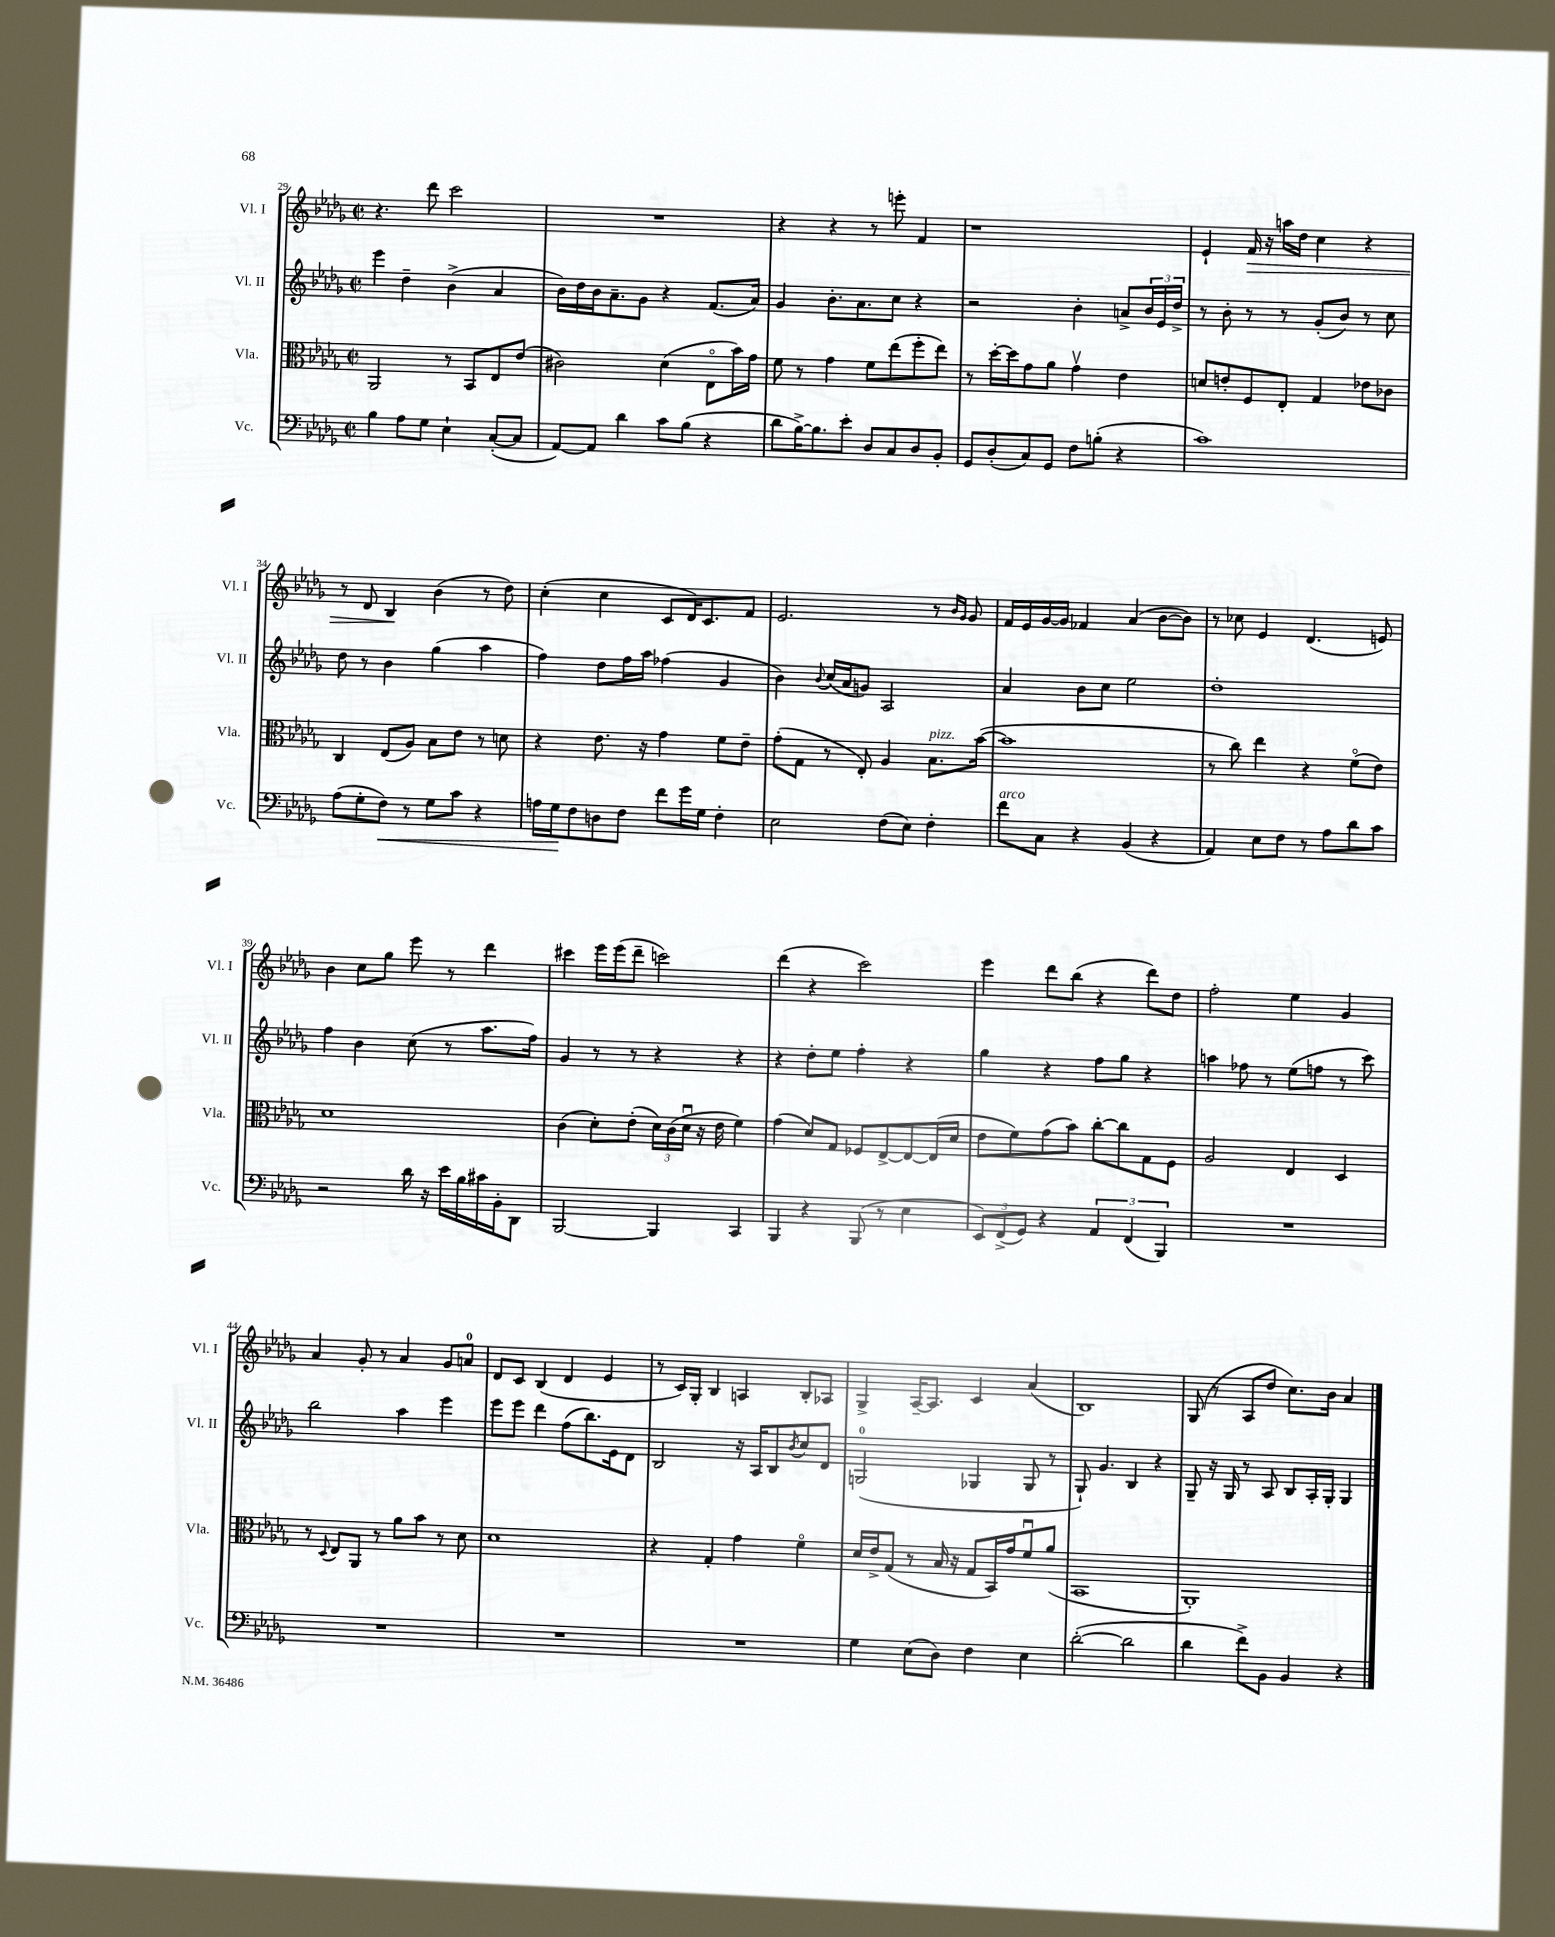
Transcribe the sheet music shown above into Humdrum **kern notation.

**kern	**dynam	**kern	**kern	**kern	**dynam
*part4	*part4	*part3	*part2	*part1	*part1
*staff4	*staff4	*staff3	*staff2	*staff1	*staff1
*I"Vc.	*	*I"Vla.	*I"Vl. II	*I"Vl. I	*
*I'Vc.	*	*I'Vla.	*I'Vl. II	*I'Vl. I	*
*clefF4	*	*clefC3	*clefG2	*clefG2	*
*k[b-e-a-d-g-]	*	*k[b-e-a-d-g-]	*k[b-e-a-d-g-]	*k[b-e-a-d-g-]	*
*M2/2	*	*M2/2	*M2/2	*M2/2	*
*met(c|)	*	*met(c|)	*met(c|)	*met(c|)	*
=29	=29	=29	=29	=29	=29
4B-\	.	2AA-/	4eee-\	4.r	.
8A-\L	.	.	4dd-~\	.	.
8G-\J	.	.	.	8ddd-\	.
4E-`\	.	8r	(4b-^\	2ccc\	.
.	.	8BB-/L	.	.	.
([8C'/L	.	8E-/	4a-/	.	.
8C/J]	.	(8e-/J	.	.	.
=30	=30	=30	=30	=30	=30
[8AA-/L)	.	2c#X\)	16b-\LL)	1r	.
.	.	.	16dd-\	.	.
8AA-/J]	.	.	16b-\J	.	.
.	.	.	8.a-~\	.	.
4d-\	.	.	.	.	.
.	.	.	8g-\J	.	.
8c\L	.	(4d-\	4r	.	.
(8B-\J	.	.	.	.	.
4r	.	8E-\L	(8.f/L	.	.
.	.	16b-\L)	.	.	.
.	.	16g-\JJ	16a-/Jk)	.	.
=31	=31	=31	=31	=31	=31
8d-\L	.	8f\	4g-/	4r	.
[16B-^\K)	.	8r	.	.	.
8.B-\]	.	.	.	.	.
.	.	4g-\	8.b-'\L	4r	.
8e-'\J	.	.	.	.	.
.	.	.	8.a-\	.	.
8D-/L	.	8f\L	.	8r	.
8C/	.	(8ee-\	8cc\J	8eeen'\	.
8D-/	.	8ff'\	4r	4f/	.
8BB-'/J	.	8ee-\J)	.	.	.
=32	=32	=32	=32	=32	=32
8GG-/L	.	8r	2r	1r	.
(8D-'/	.	[16dd-'\LL	.	.	.
.	.	16dd-\J]	.	.	.
8C/)	.	8g-\	.	.	.
8GG-/J	.	8a-\J	.	.	.
8F\L	.	4g-v\	4b-'\	.	.
(8Bn'\J	.	.	.	.	.
4r	.	4e-\	8an^/L	.	.
.	.	.	24b-/L	.	.
.	.	.	24e-/	.	.
.	.	.	24dd-^/JJ	.	.
=33	=33	=33	=33	=33	=33
1c)	.	8dn/L	8r	4e-`/	.
.	.	8en'/	8b-'\	.	.
!	!	!	!	!	!LO:HP:b
.	.	8F/	8r	16f/	>
.	.	.	.	16r	.
.	.	8E-'/J	8r	16aan\LL	.
.	.	.	.	16dd-\JJ	.
.	.	4G-/	(8g-'/L	4cc\	.
.	.	.	8b-/J)	.	.
.	.	8e-X\L	8r	4r	.
.	.	8c-X\J	8cc\	.	.
!!LO:LB:g=z
=34	=34	=34	=34	=34	=34
(8A-\L	.	4C/	8dd-\	8r	.
8G-'\	.	.	8r	8d-/	.
!	!LO:HP:b	!	!	!	!
8F\J)	<	(8E-/L	4b-\	4B-/	.
8r	.	8A-/J)	.	.	.
8G-\L	.	8B-\L	(4gg-\	(4b-\	]
8c\J	.	8e-\J	.	.	.
4r	.	8r	4aa-\	8r	.
.	.	8dn\	.	8dd-\)	.
=35	=35	=35	=35	=35	=35
16An\LL	.	4r	4ff\)	(4cc'\	.
16G-\J	.	.	.	.	.
8F\	[	.	.	.	.
8Dn\	.	8.e-\	8dd-\L	4cc\	.
8F\J	.	.	16ff\L	.	.
.	.	16r	16aa-\JJ	.	.
8f\L	.	4g-\	(4ff-X\	8c/L	.
16g-\L	.	.	.	16d-/K)	.
16G-\JJ	.	.	.	8.c/	.
4F'\	.	8f\L	4g-/	.	.
.	.	8e-~\J	.	8f/J	.
=36	=36	=36	=36	=36	=36
2E-\	.	(8g-'\L	4b-\)	2.e-/	.
.	.	8G-\J	.	.	.
.	.	.	8qqb-/	.	.
.	.	8r	(16cc/LL	.	.
.	.	.	16a-/J	.	.
.	.	8E-'/)	8gn/J)	.	.
(8F\L	.	4A-/	2A-/	.	.
8E-\J)	.	.	.	.	.
!	!	!LO:TX:a:i:t=pizz.	!	!	!
4F'\	.	8.B-\L	.	8r	.
.	.	.	.	16qqb-/LL	.
.	.	.	.	16qqg-/JJ	.
.	.	.	.	8g-/	.
.	.	([16b-\Jk	.	.	.
=37	=37	=37	=37	=37	=37
!LO:TX:a:i:t=arco	!	!	!	!	!
8f\L	.	1b-]	4a-/	16f/LL	.
.	.	.	.	16e-/	.
8C\J	.	.	.	[16g-/	.
.	.	.	.	16g-/JJ]	.
4r	.	.	8b-\L	4f-X/	.
.	.	.	8cc\J	.	.
(4BB-/	.	.	2ee-\	(4a-/	.
4r	.	.	.	[8b-\L	.
.	.	.	.	8b-\J])	.
=38	=38	=38	=38	=38	=38
4AA-/)	.	8r	1dd-'	8r	.
.	.	8cc\)	.	8cc-X\	.
8E-\L	.	4ee-\	.	4e-/	.
8F\J	.	.	.	.	.
8r	.	4r	.	(4.d-/	.
8A-\L	.	.	.	.	.
8d-\	.	(8f\L	.	.	.
8c\J	.	8e-\J)	.	8en/)	.
!!LO:LB:g=z
=39	=39	=39	=39	=39	=39
2r	.	1d-	4ff\	4b-\	.
.	.	.	4b-\	8cc\L	.
.	.	.	.	8gg-\J	.
16d-\	.	.	(8cc\	8eee-\	.
16r	.	.	.	.	.
16e-\LL	.	.	8r	8r	.
16B-\	.	.	.	.	.
16c#X\	.	.	8.aa-\L	4ddd-\	.
16BB-'\J	.	.	.	.	.
8DD-\J	.	.	.	.	.
.	.	.	16ff\Jk)	.	.
=40	=40	=40	=40	=40	=40
[2BBB-/	.	(4c\	4g-/	4ccc#X\	.
.	.	8d-'\L)	8r	16eee-\LL	.
.	.	.	.	(16eee-\J	.
.	.	(8e-'\J	8r	8ddd-~\J	.
4BBB-/]	.	24d-\LL)	4r	2cccn\)	.
.	.	(24c\	.	.	.
.	.	24d-u\JJ	.	.	.
.	.	16r	.	.	.
.	.	16e-\	.	.	.
4CC/	.	4f\)	4r	.	.
=41	=41	=41	=41	=41	=41
4BBB-/	.	(4g-\	4r	(4ddd-\	.
4r	.	8d-/L)	8dd-'\L	4r	.
.	.	8G-/J	8ee-\J	.	.
(8BBB-/	.	8F-X/L	4ff'\	2ccc\)	.
8r	.	[8E-^/	.	.	.
4E-\	.	8E-/_	4r	.	.
.	.	(16E-/L]	.	.	.
.	.	16d-/JJ	.	.	.
=42	=42	=42	=42	=42	=42
12EE-/L)	.	8e-\L	4gg-\	4eee-\	.
(12FF^/	.	.	.	.	.
.	.	8f\)	.	.	.
12GG-/J)	.	.	.	.	.
4r	.	(8g-\	4r	8ddd-\L	.
.	.	8b-\J)	.	(8bb-\J	.
6AA-/	.	[8cc'\L	8ff\L	4r	.
.	.	8cc\]	8gg-\J	.	.
(6FF/	.	.	.	.	.
.	.	8G-\	4r	8ddd-\L)	.
6BBB-/)	.	.	.	.	.
.	.	8F\J	.	8dd-\J	.
=43	=43	=43	=43	=43	=43
1r	.	2A-/	4aan\	2ff'\	.
.	.	.	8ff-X\	.	.
.	.	.	8r	.	.
.	.	4E-/	(8ee-\L	4ee-\	.
.	.	.	8ffn\J	.	.
.	.	4D-/	8r	4g-/	.
.	.	.	8ccc\)	.	.
!!LO:LB:g=z
=44	=44	=44	=44	=44	=44
1r	.	8r	2bb-\	4a-/	.
.	.	8qqD-/	.	.	.
.	.	8E-/L	.	.	.
.	.	8AA-/J	.	8g-'/	.
.	.	8r	.	8r	.
.	.	8a-\L	4aa-\	4a-/	.
.	.	8b-\J	.	.	.
.	.	8r	4eee-\	8g-/L	.
.	.	8d-\	.	8an/J	.
=45	=45	=45	=45	=45	=45
1r	.	1d-	8eee-\L	8d-/L	.
.	.	.	8eee-\J	8c/J	.
.	.	.	4ddd-\	(4B-/	.
.	.	.	(8ff\L	4d-/	.
.	.	.	8.bb-\)	.	.
.	.	.	.	4e-/	.
.	.	.	16e-\k	.	.
.	.	.	8d-\J	.	.
=46	=46	=46	=46	=46	=46
1r	.	4r	2B-/	8r	.
.	.	.	.	16c/LL)	.
.	.	.	.	16G-'/JJ	.
.	.	4G-'/	.	4B-/	.
.	.	4g-\	16r	4An/	.
.	.	.	16A-/KL	.	.
.	.	.	8B-/	.	.
.	.	.	8qb-/	.	.
.	.	4f\	8cc/	8B-'/L	.
.	.	.	8d-/J	8A-X/J	.
=47	=47	=47	=47	=47	=47
4G-\	.	16d-/LL	(2Gn/	4G-^/	.
.	.	16e-^/J	.	.	.
.	.	(8G-/J	.	.	.
(8E-\L	.	8r	.	[16A-~/KL	.
.	.	.	.	8.A-/J]	.
8D-\J)	.	16B-/	.	.	.
.	.	16r	.	.	.
4F\	.	8G-/L	4G-X/	4c/	.
.	.	16BB-/L)	.	.	.
.	.	16g-/J	.	.	.
4E-\	.	8fu/	8G-/	(4a-/	.
.	.	(8a-/J	8r	.	.
=48	=48	=48	=48	=48	=48
([2d-'\	.	1BB-	8G-`/)	1B-)	.
.	.	.	4.g-/	.	.
2d-\]	.	.	4B-/	.	.
.	.	.	4r	.	.
=49	=49	=49	=49	=49	=49
4d-\	.	1AA-')	8G-~/	(8G-/	.
.	.	.	16r	8r	.
.	.	.	16G-/	.	.
8f^\L)	.	.	8r	8A-/L	.
8BB-\J	.	.	8A-/	8dd-/J	.
4BB-/	.	.	8B-/L	8.cc\L)	.
.	.	.	16A-'/L	.	.
.	.	.	16G-'/JJ	16b-\Jk	.
4r	.	.	4G-/	4a-/	.
==	==	==	==	==	==
*-	*-	*-	*-	*-	*-
